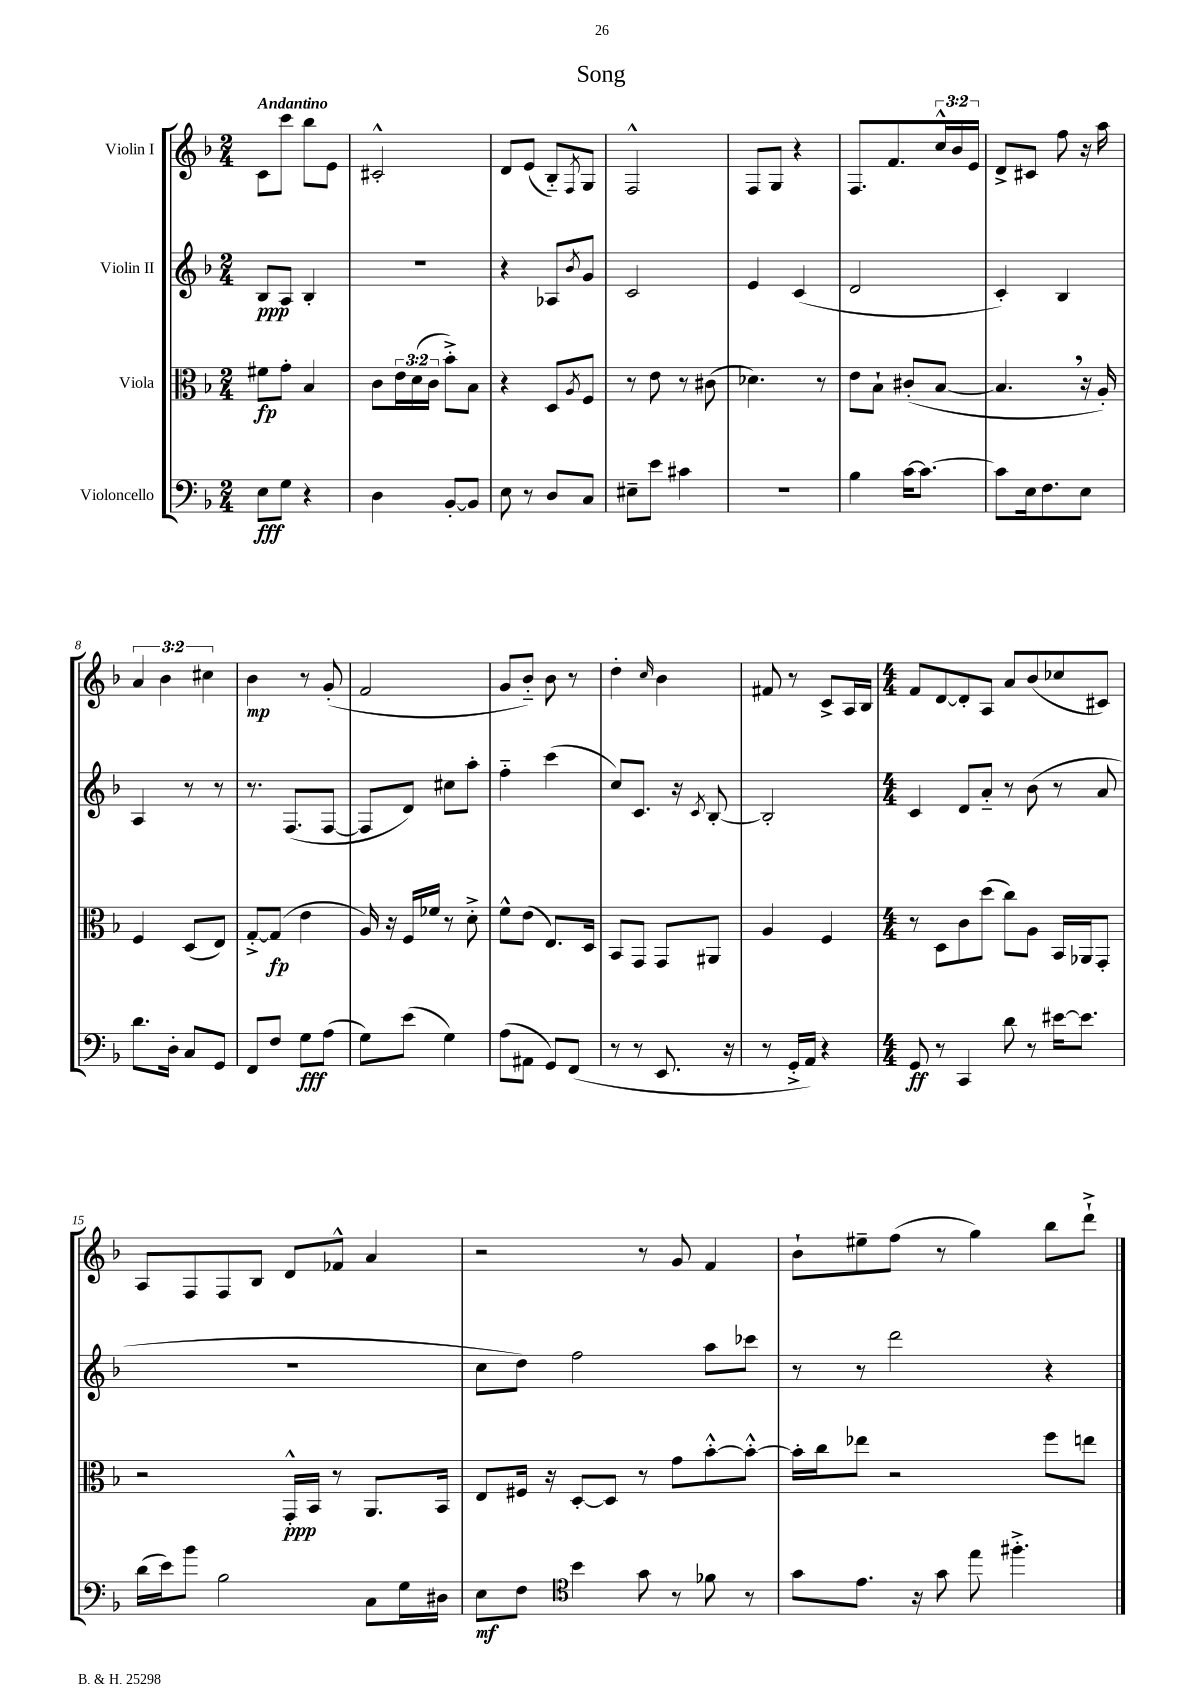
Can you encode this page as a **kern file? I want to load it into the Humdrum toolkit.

**kern	**kern	**kern	**kern
*staff4	*staff3	*staff2	*staff1
*clefF4	*clefC3	*clefG2	*clefG2
*k[b-]	*k[b-]	*k[b-]	*k[b-]
*M2/4	*M2/4	*M2/4	*M2/4
8E\L	8f#\L	8B-/L	8c\L
8G\J	8g'\J	8A/J	8ccc\J
4r	4B-/	4B-'/	8bb-\L
.	.	.	8e\J
=	=	=	=
4D\	8c\L	2r	2c#'^^/
.	24e\L	.	.
.	(24d\	.	.
.	24c\JJ	.	.
[8BB-'/L	8b-'^\L)	.	.
8BB-/]J	8B-\J	.	.
=	=	=	=
8E\	4r	4r	8d/L
8r	.	.	(8e/J
8D/L	8D/L	8A-/L	8B-'~/L)
.	8qA/	8qb-/	8qF/
8C/J	8F/J	8g/J	8G/J
=	=	=	=
8E#~\L	8r	2c/	2F^^/
8e\J	8e\	.	.
4c#\	8r	.	.
.	(8c#\	.	.
=	=	=	=
2r	4.d-\)	4e/	8F/L
.	.	.	8G/J
.	.	(4c/	4r
.	8r	.	.
=	=	=	=
4B-\	8e\L	2d/	8.F/L
.	8B-`\J	.	.
.	.	.	8.f/
[16c\LK	(8c#'/L	.	.
8.c\_J	.	.	.
.	[8B-/J	.	24cc^^/L
.	.	.	24b-/
.	.	.	24e/JJ
=	=	=	=
8c\]L	4.B-/]	4c'/)	8d^/L
16E\k	.	.	8c#/J
8.F\	.	.	.
.	.	4B-/	8ff\
8E\J	16r	.	16r
.	16A'/)	.	16aa\
=	=	=	=
8.d\L	4F/	4A/	6a/
.	.	.	6b-\
16D'\Jk	.	.	.
8C/L	(8D/L	8r	.
.	.	.	6cc#\
8GG/J	8E/J)	8r	.
=	=	=	=
8FF/L	[8G'^/L	8.r	4b-\
8F/J	(8G/]J	.	.
.	.	(8.F/L	.
8G\L	4e\	.	8r
(8A\J	.	[8F/J	(8g'/
=	=	=	=
8G\L)	16A/)	8F/]L	2f/
.	16r	.	.
(8e\J	16F/LL	8d/J)	.
.	16f-/JJ	.	.
4G\)	8r	8cc#\L	.
.	8d'^\	8aa'\J	.
=	=	=	=
(8A\L	8f^^\L	4ff'~\	8g/L
8AA#\J	(8e\J	.	8b-'~/J)
8GG/L)	8.E/L)	(4ccc\	8b-\
(8FF/J	.	.	8r
.	16D/Jk	.	.
=	=	=	=
8r	8BB-/L	8cc/L)	4dd'\
8r	8GG/J	8.c/J	.
.	.	.	16qqcc/
8.EE/	8GG/L	.	4b-\
.	.	16r	.
.	.	8qc/	.
.	8AA#/J	[8B-'/	.
16r	.	.	.
=	=	=	=
8r	4A/	2B-'/]	8f#/
16GG'^/LL	.	.	8r
16AA/JJ)	.	.	.
4r	4F/	.	8c^/L
.	.	.	16A/L
.	.	.	16B-/JJ
=	=	=	=
*M4/4	*M4/4	*M4/4	*M4/4
8GG/	8r	4c/	8f/L
8r	8D\L	.	[8d/
4CC/	8c\	8d/L	8d'/]
.	(8dd\J	8a'~/J	8A/J
8d\	8cc\L)	8r	8a/L
8r	8A\J	(8b-\	(8b-/
[16e#\LK	16BB-/LL	8r	8cc-/
8.e#\]J	16AA-/J	.	.
.	8GG'/J	8a/	8c#/J)
=	=	=	=
(16d\LL	2r	1r	8A/L
16e\J)	.	.	.
8b-\J	.	.	8F/
2B-\	.	.	8F/
.	.	.	8B-/J
.	16GG'^^/LL	.	8d/L
.	16BB-/JJ	.	.
.	8r	.	8f-^^/J
8C\L	8.AA/L	.	4a/
16G\L	.	.	.
16D#\JJ	16BB-/Jk	.	.
=	=	=	=
8E\L	8E/L	8cc\L	2r
8F\J	16F#/Jk	8dd\J)	.
.	16r	.	.
*clefC4	*	*	*
4b-\	[8D'/L	2ff\	.
.	8D/]J	.	.
8g\	8r	.	8r
8r	8g\L	.	8g/
8f-\	[8b-'^^\	8aa\L	4f/
8r	8b-'^^\_J	8ccc-\J	.
=	=	=	=
8g\L	16b-'\]LL	8r	8b-`\L
.	16cc\J	.	.
8.e\J	8ee-\J	8r	8ee#~\
.	2r	2ddd\	(8ff\J
16r	.	.	.
8g\	.	.	8r
8ee\	.	.	4gg\)
4.ff#'^\	.	.	.
.	8ff\L	4r	8bb-\L
.	8ee\J	.	8ddd`^\J
==	==	==	==
*-	*-	*-	*-
